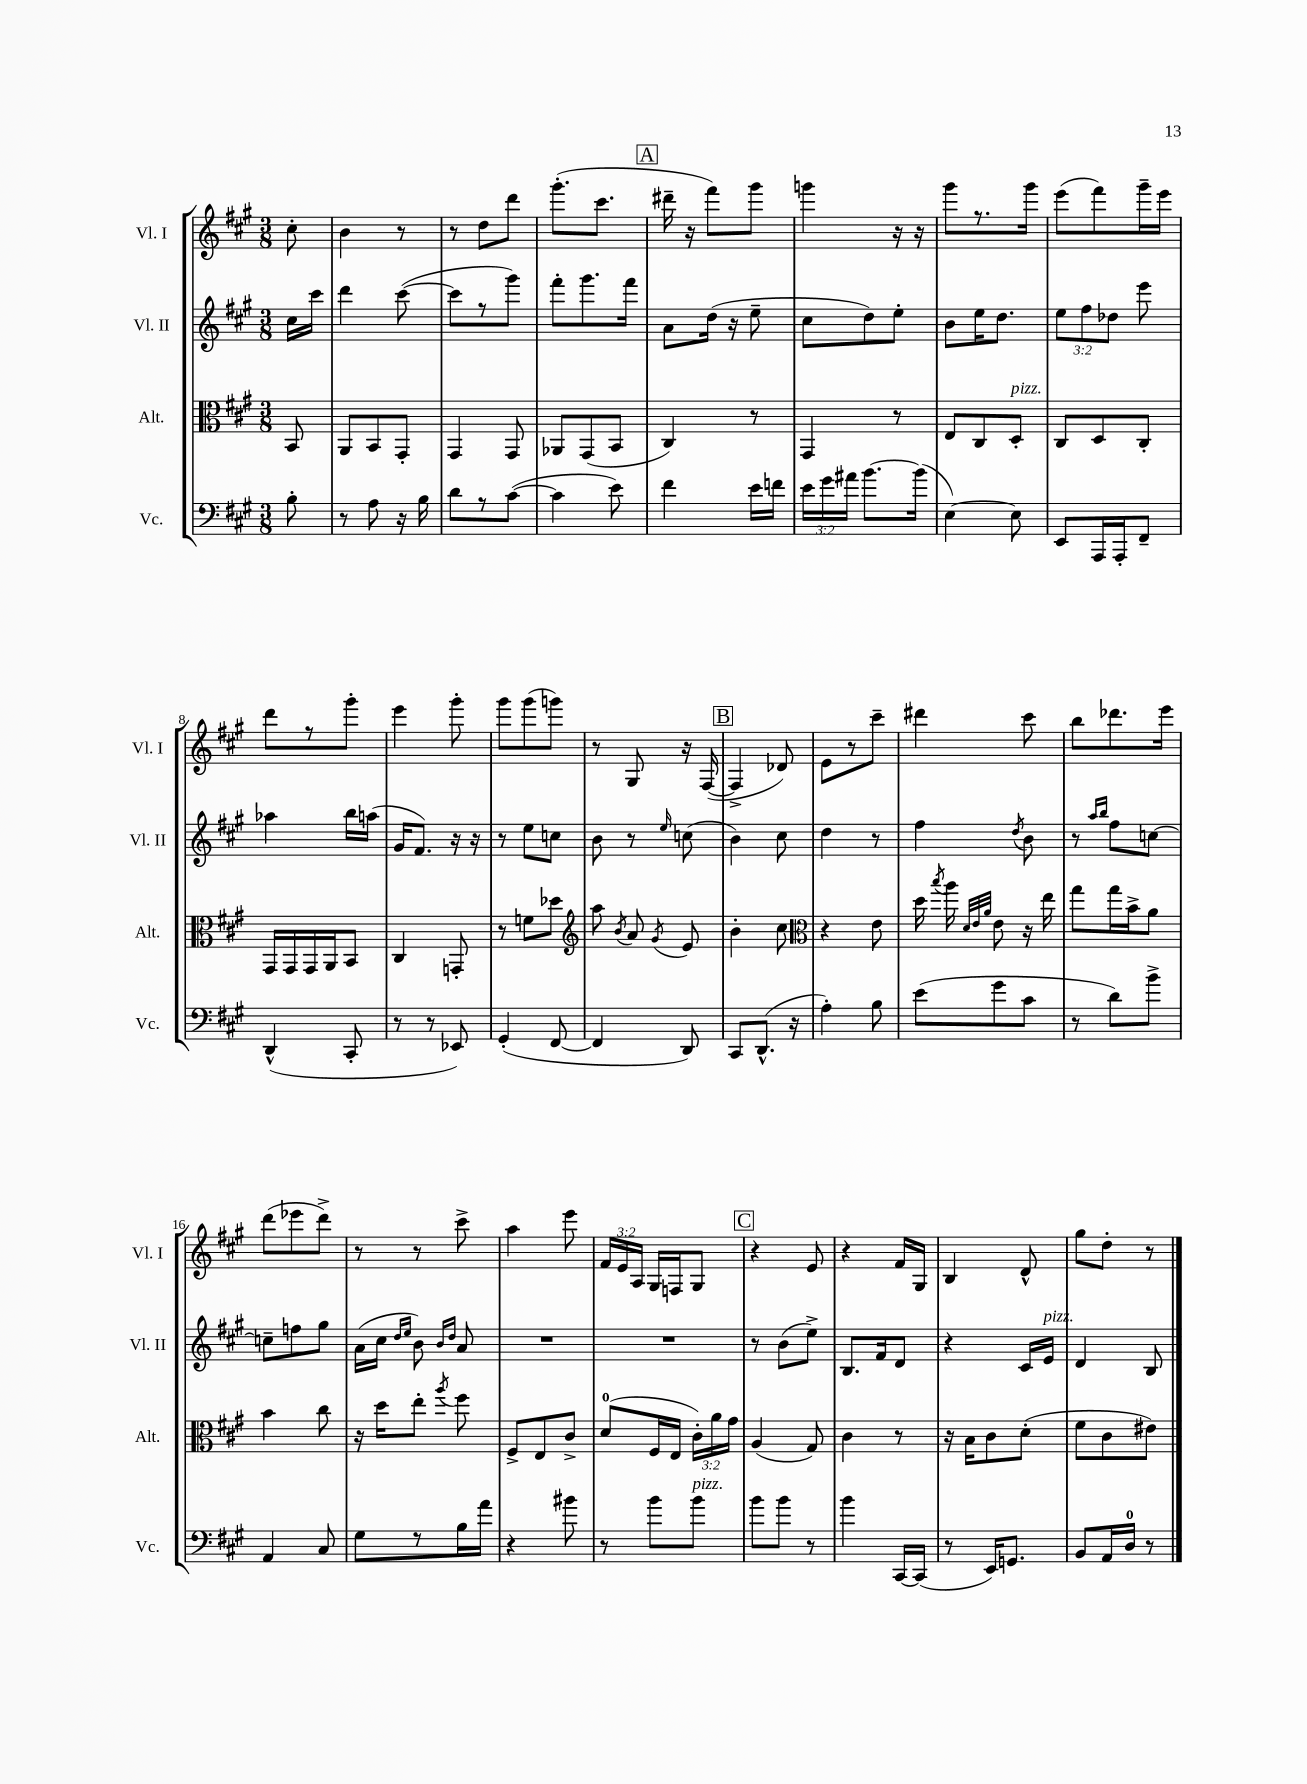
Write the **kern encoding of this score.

**kern	**kern	**kern	**kern
*staff4	*staff3	*staff2	*staff1
*clefF4	*clefC3	*clefG2	*clefG2
*k[f#c#g#]	*k[f#c#g#]	*k[f#c#g#]	*k[f#c#g#]
*M3/8	*M3/8	*M3/8	*M3/8
8B'	8BB	16cc#	8cc#'
.	.	16ccc#	.
=	=	=	=
8r	8AA	4ddd	4b
8A	8BB	.	.
16r	8GG#'	([8ccc#	8r
16B	.	.	.
=	=	=	=
8d	4GG#	8ccc#]	8r
8r	.	8r	8dd
([8c#	8GG#	8ggg#)	8ddd
=	=	=	=
4c#]	8AA-	8fff#'	(8.ggg#'
.	(8GG#	8.ggg#	.
.	.	.	8.ccc#
8e)	8BB	.	.
.	.	16fff#	.
=	=	=	=
4f#	4C#)	8a	16ddd#~
.	.	.	16r
.	.	(16dd	8fff#)
.	.	16r	.
16e	8r	8ee~	8ggg#
16f	.	.	.
=	=	=	=
24e	4GG#	8cc#	4ggg
24g#	.	.	.
24a#	.	.	.
[8.b	.	8dd)	.
.	8r	8ee'	16r
(16b]	.	.	16r
=	=	=	=
[4E)	8E	8b	8ggg#
.	8C#	16ee	8.r
.	.	8.dd	.
8E]	8D'	.	.
.	.	.	16ggg#
=	=	=	=
8EE	8C#	12ee	(8eee
.	.	12ff#	.
16AAA	8D	.	8fff#)
.	.	12dd-	.
16AAA'	.	.	.
8FF#~	8C#'	8eee	16ggg#~
.	.	.	16eee
=	=	=	=
(4DD^^	16GG#	4aa-	8ddd
.	16GG#	.	.
.	16GG#	.	8r
.	16AA	.	.
8CC#'	8BB	16bb	8ggg#'
.	.	(16aa	.
=	=	=	=
8r	4C#	16g#	4eee
.	.	8.f#)	.
8r	.	.	.
8EE-)	8GG'	16r	8ggg#'
.	.	16r	.
=	=	=	=
(4GG#'	8r	8r	8ggg#
.	8f	8ee	(8ggg#
[8FF#	8dd-	8cc	8ggg)
=	=	=	=
*	*clefG2	*	*
4FF#]	8aa	8b	8r
.	8qb	.	.
.	8a	8r	8G#
.	8qg#	16qqee	.
8DD)	8e	(8cc	16r
.	.	.	([16F#
=	=	=	=
8CC#	4b'	4b)	4F#^]
(8.DD^^	.	.	.
.	8cc#	8cc#	8d-)
16r	.	.	.
=	=	=	=
*	*clefC3	*	*
4A')	4r	4dd	8e
.	.	.	8r
8B	8e	8r	8ccc#~
=	=	=	=
(8e	16dd	4ff#	4ddd#
.	8qbb	.	.
.	16aa	.	.
.	32qqd	.	.
.	32qqe	.	.
.	32qqa	.	.
8g#	8e	.	.
.	.	8qdd	.
8c#	16r	8b	8ccc#
.	16ee	.	.
=	=	=	=
8r	8gg#	8r	8bb
.	.	16qqaa	.
.	.	16qqbb	.
8d)	16gg#	8ff#	8.ddd-
.	16b^	.	.
8b^	8a	[8cc	.
.	.	.	16eee
=	=	=	=
4AA	4b	8cc~]	(8ddd
.	.	8ff	8eee-
8C#	8cc#	8gg#	8ddd^)
=	=	=	=
8G#	16r	(16a	8r
.	16dd	16cc#	.
.	.	16qqdd	.
.	.	16qqee	.
8r	8ee'	8b)	8r
.	.	16qqb	.
.	8qaa	16qqdd	.
16B	8ff#	8a	8ccc#^
16a	.	.	.
=	=	=	=
4r	8F#^	4.r	4aa
.	8E	.	.
8b#	8c#^	.	8eee
=	=	=	=
8r	(8d	4.r	24f#
.	.	.	24e
.	.	.	24A
8b	16F#	.	16G#
.	16E	.	16F
8b	24c#')	.	8G#
.	24a	.	.
.	24g#	.	.
=	=	=	=
8b	(4A	8r	4r
8b	.	(8b	.
8r	8G#)	8ee^)	8e
=	=	=	=
4b	4c#	8.B	4r
.	.	16f#	.
[16CC#	8r	8d	16f#
(16CC#]	.	.	16G#
=	=	=	=
8r	16r	4r	4B
.	16B	.	.
16EE)	8c#	.	.
8.GG	.	.	.
.	(8d'	16c#	8d^^
.	.	16e	.
=	=	=	=
8BB	8f#	4d	8gg#
16AA	8c#	.	8dd'
16D	.	.	.
8r	8e#)	8B	8r
==	==	==	==
*-	*-	*-	*-
